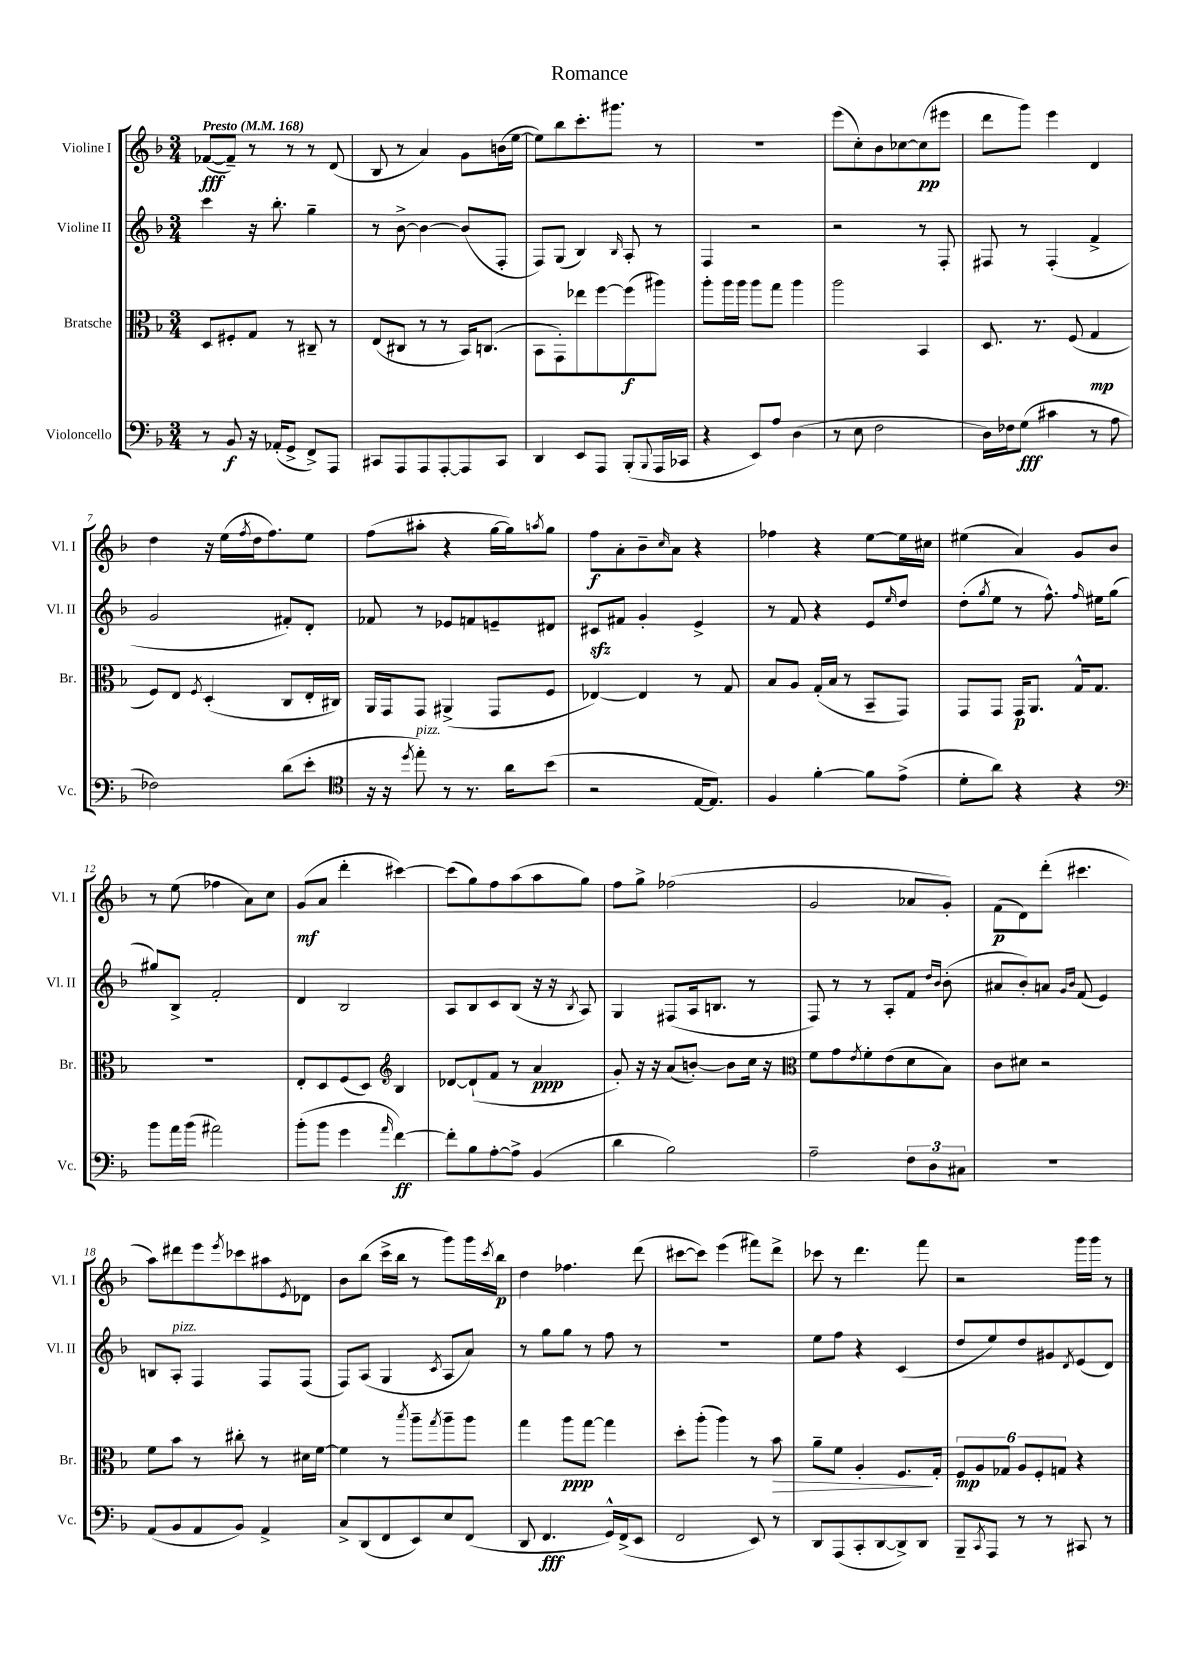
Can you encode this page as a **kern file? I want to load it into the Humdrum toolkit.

**kern	**kern	**kern	**kern
*staff4	*staff3	*staff2	*staff1
*clefF4	*clefC3	*clefG2	*clefG2
*k[b-]	*k[b-]	*k[b-]	*k[b-]
*M3/4	*M3/4	*M3/4	*M3/4
*MM168	*MM168	*MM168	*MM168
8r	8D/L	4ccc\	([8f-/L
8BB-/	8F#'/	.	8f-~/]J)
16r	8G/J	16r	8r
(16AA-'/LK	.	8.bb-'\	.
8GG^/J	8r	.	8r
8FF^/L)	8C#~/	4gg~\	8r
8AAA/J	8r	.	(8d/
=	=	=	=
8CC#/L	(8E/L	8r	8B-/
8AAA/	8C#/J	[8b-^\	8r
8AAA/	8r	4b-\_	4a/)
[8AAA'/	8r	.	.
8AAA/]	16BB-/LK)	(8b-/]L	8g\L
.	(8.C/J	.	.
8CC#/J	.	8F'/J	(16b\L
.	.	.	[16ee\JJ
=	=	=	=
4DD/	8BB-\L	8F/L)	8ee\]L)
.	8GG'\)	(8G/J	8bb-\
8EE/L	8ee-\	4B-/)	8.ccc'\
8AAA/J	[8ff\	.	.
.	.	.	8.ggg#\J
.	.	16qqB-/	.
(8BBB-'/L	(8ff\]	8A'/	.
8qqBBB-/	.	.	.
16AAA/L	8aa#\J)	8r	8r
16CC-/JJ	.	.	.
=	=	=	=
4r	8aa'\L	4F/	2.r
.	16aa\L	.	.
.	16aa\JJ	.	.
8EE/L)	8aa\L	2r	.
8A/J	8gg\J	.	.
(4D\	4aa\	.	.
=	=	=	=
8r	2aa\	2r	(8eee\L
8E\	.	.	8cc'\)
2F\	.	.	8b-\
.	.	.	[8cc-\
.	4BB-/	8r	(8cc-\]
.	.	8F'/	8eee#\J
=	=	=	=
16D\LL)	8.D/	8F#/	8ddd\L
16F-\J	.	.	.
(8G\J	.	8r	8ggg\J)
.	8.r	.	.
4c#\	.	(4F#'/	4eee\
.	(8F/	.	.
8r	4G/	4f^/	4d/
8A\	.	.	.
=	=	=	=
2F-\)	8F/L)	2g/	4dd\
.	8E/J	.	.
.	8qF/	.	.
.	(4D'/	.	16r
.	.	.	(16ee\LL
.	.	.	8qff/
.	.	.	16dd\J
.	.	.	8.ff\)
(8d\L	8C/L	8f#'/L)	.
8e'\J	16E'/L	8d'/J	8ee\J
.	16C#/JJ)	.	.
=	=	=	=
*clefC4	*	*	*
16r	16AA/LL	8f-/	(8ff\L
16r	16GG/J	.	.
8qdd/	.	.	.
8ee'\)	8GG/J	8r	8aa#'\J
8r	(4AA#^/	8e-/L	4r
8.r	.	8f/	.
.	8GG/L	8e~/	[16gg\LL
16a\LK	.	.	16gg\]J)
.	.	.	8qaa/
(8b-\J	8F/J	8d#/J	8gg\J
=	=	=	=
2r	[4E-/)	8c#/L	8ff\L
.	.	8f#/J	8a'\
.	4E-/]	4g'/	8b-~\
.	.	.	16qqcc/
.	.	.	8a\J
[16E/LK	8r	4e^/	4r
8.E/]J)	.	.	.
.	8G/	.	.
=	=	=	=
4F/	8B-/L	8r	4ff-\
.	8A/J	8f/	.
[4f'\	(16G'/LL	4r	4r
.	16B-/JJ	.	.
.	8r	.	.
8f\]L	8BB-~/L	8e/L	[8ee\L
.	.	16qqee/	.
(8e^\J	8GG/J)	8dd/J	16ee\]L
.	.	.	16cc#\JJ
=	=	=	=
8d'\L	8GG/L	(8dd'\L	(4ee#\
.	.	8qgg/	.
8a\J)	8GG/J	8ee\J	.
4r	16GG/LK	8r	4a/)
.	8.AA/J	.	.
.	.	8.ff^^\)	.
4r	16G^^/LK	.	8g/L
.	.	16qqff/	.
.	8.G/J	16ee#\LK	.
.	.	(8gg\J	8b-/J
=	=	=	=
*clefF4	*	*	*
8b-\L	2.r	8gg#/L)	8r
16a\L	.	8B-^/J	(8ee\
(16b-\JJ	.	.	.
2a#\)	.	2f'/	4ff-\
.	.	.	8a\L)
.	.	.	8cc\J
=	=	=	=
(8b-'\L	8E'/L	4d/	(8g/L
8b-\J	8D/	.	8a/J
4g\	(8F/	2B-/	4ddd'\
.	8D/J)	.	.
*	*clefG2	*	*
16qqa/	.	.	.
[4f\)	4B-/	.	[4ccc#\)
=	=	=	=
8f'\]L	[8d-/L	8A/L	(8ccc#\]L
8B-\	(8d-`/]	8B-/	8gg\)
[8A'\	8f/J	8c/	8ff\
8A^\]J	8r	(8B-/J	(8aa\
(4BB-/	4a/	16r	8aa\
.	.	16r	.
.	.	8qB-/	.
.	.	8A/)	8gg\J)
=	=	=	=
4d\	8g'/)	4G/	8ff\L
.	16r	.	8gg^\J
.	16r	.	.
2B-\)	(8a/L	(8F#/L	(2ff-\
.	[8b'/J)	16A/k	.
.	.	8.B/J	.
.	8b\]L	.	.
.	16cc\Jk	8r	.
.	16r	.	.
=	=	=	=
*	*clefC3	*	*
2A~\	8f\L	8F/)	2g/
.	8g\	8r	.
.	8qe/	.	.
.	8f'\	8r	.
.	(8e\	8A'/L	.
12F\L	8d\	8f/J	8a-/L
12D\	.	.	.
.	.	16qqdd/LL	.
.	.	16qqb-/JJ	.
.	8B-\J)	(8b-'\	8g'/J)
12C#\J	.	.	.
=	=	=	=
2.r	8c\L	8a#/L	(8f\L
.	8d#\J	8b-'/)	8d\)
.	2r	8a/J	(8ddd'\J
.	.	16qqg/LL	.
.	.	16qqb-/JJ	.
.	.	(8f/	4.ccc#\
.	.	4e/)	.
=	=	=	=
(8AA/L	8f\L	8B/L	8aa\L)
8BB-/	8b-\J	8A'/J	8ddd#\
8AA/	8r	4F/	8eee\
.	.	.	8qeee/
8BB-/J)	8cc#'\	.	8ccc-\
4AA^/	8r	8F/L	8aa#\
.	.	.	8qe/
.	16d#\LL	(8F/J	8d-\J
.	[16f\JJ	.	.
=	=	=	=
8C^/L	4f\]	8F/L)	8b-\L
(8DD/	.	(8A/J	(8bb-\J
8FF/	8r	4G/	16ccc^\LL
.	.	.	16bb-\JJ
.	8qbb-/	.	.
8EE/)	8aa~\L	.	8r
.	8qgg/	8qc/	.
8E/	8aa~\	8A/L	8ggg\L)
(8FF/J	8aa\J	8a/J)	16ggg\L
.	.	.	8qccc/
.	.	.	16bb-\JJ
=	=	=	=
8DD/	4gg\	8r	4dd\
4.FF/	.	8gg\L	.
.	8aa\L	8gg\J	4.ff-\
.	[8gg\J	8r	.
16GG^^/LL)	4gg\]	8ff\	.
(16FF^/J	.	.	.
8EE/J	.	8r	(8ddd\
=	=	=	=
2FF/	8dd'\L	2.r	[8ccc#\L
.	(8aa'\J	.	8ccc#\]J)
.	4aa\)	.	(4eee\
8EE/)	8r	.	8fff#\L)
8r	8b-\	.	8ddd^\J
=	=	=	=
8DD/L	8a~\L	8ee\L	8ccc-\
(8AAA/	8f\J	8ff\J	8r
8CC'/	4A'/	4r	4.ddd\
[8DD/	.	.	.
8DD^/])	8.F/L	(4c/	.
8DD/J	.	.	8fff\
.	16G'/Jk	.	.
=	=	=	=
8BBB-~/L	12F/L	8dd/L	2r
.	12A/	.	.
8qCC/	.	.	.
8AAA/J	.	8ee/)	.
.	12G-/J	.	.
8r	12A/L	8dd/	.
.	12F'/	.	.
8r	.	8g#/	.
.	12G/J	.	.
.	.	8qd/	.
8CC#/	4r	(8e/	16ggg\LL
.	.	.	16ggg\JJ
8r	.	8d/J)	8r
==	==	==	==
*-	*-	*-	*-
